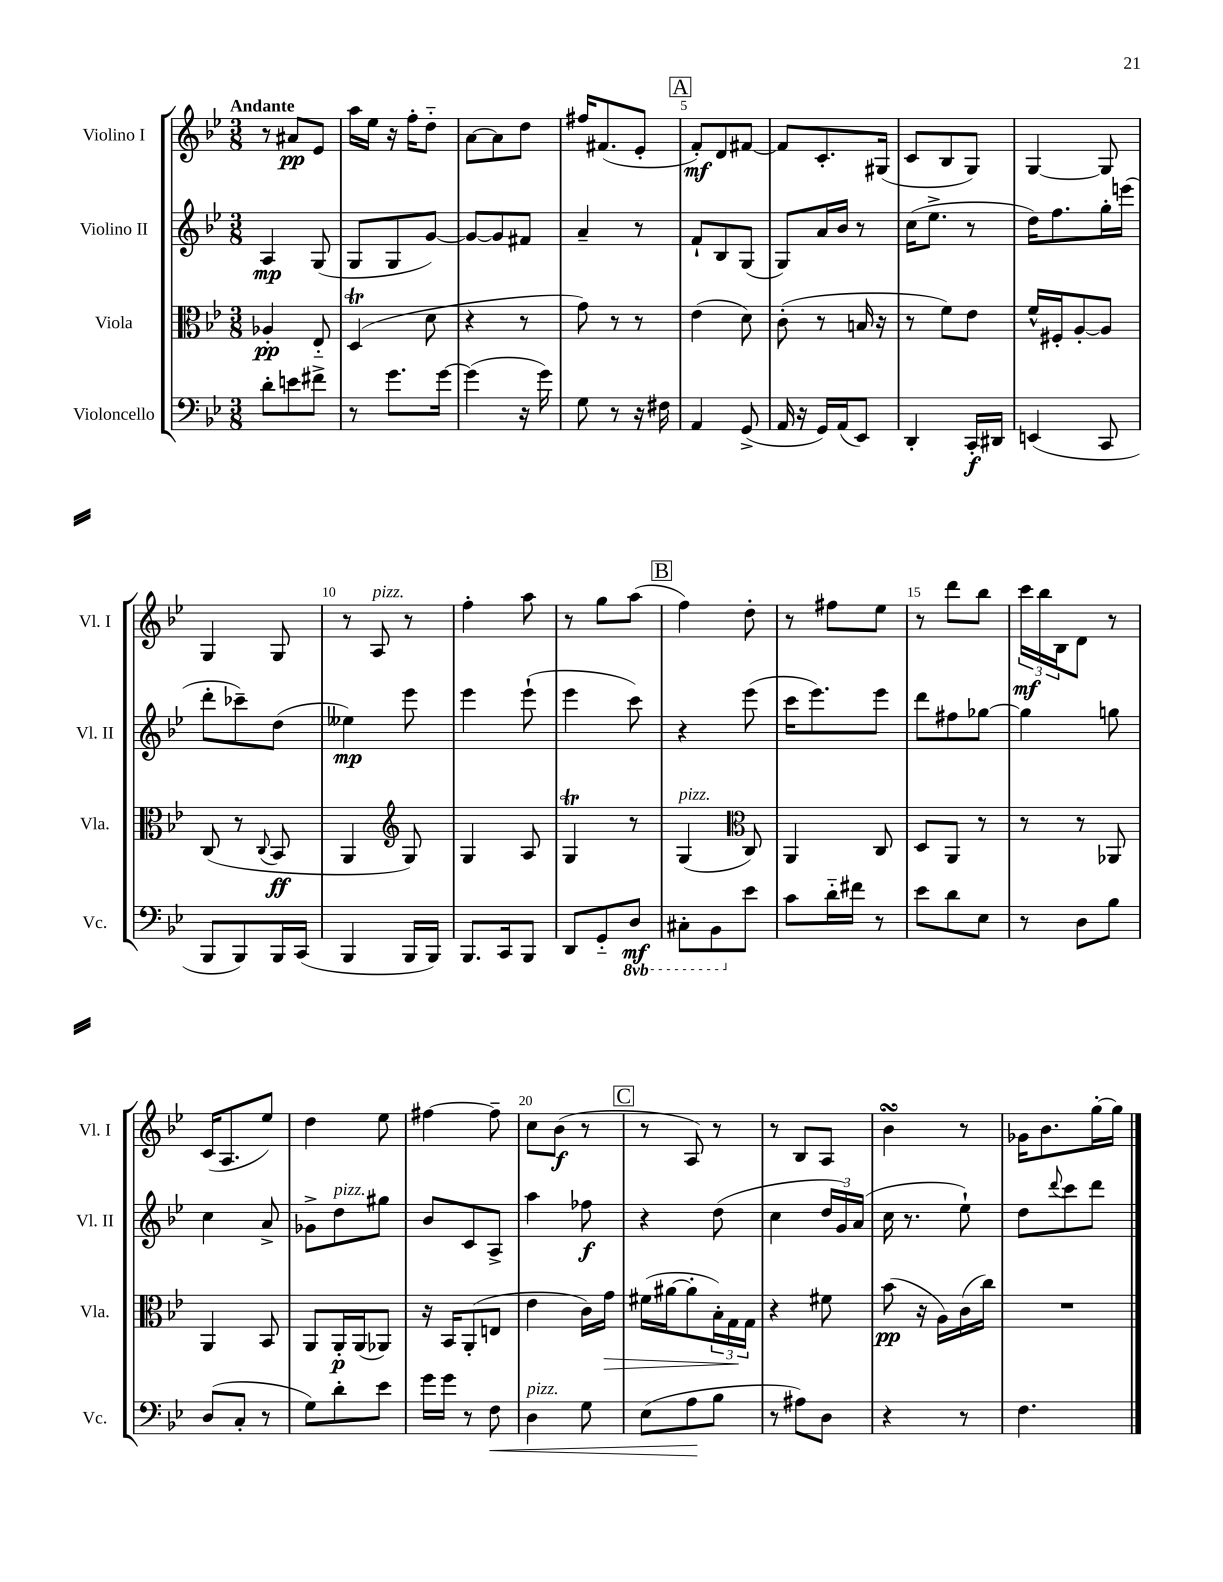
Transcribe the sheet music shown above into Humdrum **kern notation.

**kern	**kern	**kern	**kern
*staff4	*staff3	*staff2	*staff1
*clefF4	*clefC3	*clefG2	*clefG2
*k[b-e-]	*k[b-e-]	*k[b-e-]	*k[b-e-]
*M3/8	*M3/8	*M3/8	*M3/8
8d'\L	4A-'/	4A/	8r
8e\	.	.	8a#/L
8f#^\J	8E-'~/	(8G/	8e-/J
=	=	=	=
8r	(4D/	8G/L	16aa\LL
.	.	.	16ee-\JJ
8.g\L	.	8G/	16r
.	.	.	16ff'\LK
.	8d\	[8g/J)	8dd'~\J
[16g\Jk	.	.	.
=	=	=	=
(4g\]	4r	8g/_L	[8a\L
.	.	8g/]	8a\]
16r	8r	8f#/J	8dd\J
16g\)	.	.	.
=	=	=	=
8G\	8g\)	4a~/	16ff#/LK
.	.	.	(8.f#/
8r	8r	.	.
16r	8r	8r	8e-'/J
16F#\	.	.	.
=	=	=	=
4AA/	(4e-\	8f`/L	8f'/L)
.	.	8B-/	8d/
(8GG^/	8d\)	(8G/J	[8f#/J
=	=	=	=
16AA/	(8c'\	8G/L)	8f#/]L
16r	.	.	.
16GG/LL)	8r	16a/L	8.c'/
(16AA/J	.	16b-/JJ	.
8EE-/J)	16B/	8r	.
.	16r	.	(16G#/Jk
=	=	=	=
4DD'/	8r	(16cc\LK	8c/L
.	.	8.ee-^\J	.
.	8f\L)	.	8B-/
16CC'/LL	8e-\J	8r	8G/J)
16DD#/JJ	.	.	.
=	=	=	=
(4EE/	16f^^/LL	16dd\LK)	[4G/
.	16F#'/J	8.ff\	.
.	[8A'/	.	.
8CC/	8A/]J	16gg'\L	8G/]
.	.	(16eee\JJ	.
=	=	=	=
8BBB-/L	(8C/	8ddd'\L	4G/
8BBB-/)	8r	8ccc-~\)	.
.	8qqC/	.	.
16BBB-/L	8BB-/	(8dd\J	8G/
(16CC/JJ	.	.	.
=	=	=	=
4BBB-/	4AA/	4ee--\)	8r
.	.	.	8A/
*	*clefG2	*	*
16BBB-/LL	8G/)	8eee-\	8r
16BBB-/JJ)	.	.	.
=	=	=	=
8.BBB-/L	4G/	4eee-\	4ff'\
16CC/k	.	.	.
8BBB-/J	8A/	(8eee-`\	8aa\
=	=	=	=
8DD/L	4G/	4eee-\	8r
8GG'~/	.	.	8gg\L
8DD/J	8r	8ccc\)	(8aa\J
=	=	=	=
8CC#'\L	(4G/	4r	4ff\)
8BBB-\	.	.	.
*	*clefC3	*	*
8e-\J	8C/)	(8eee-\	8dd'\
=	=	=	=
8c\L	4AA/	16ccc\LK	8r
.	.	8.eee-\)	.
16d'~\L	.	.	8ff#\L
16f#\JJ	.	.	.
8r	8C/	8eee-\J	8ee-\J
=	=	=	=
8e-\L	8D/L	8ddd\L	8r
8d\	8AA/J	8ff#\	8ddd\L
8E-\J	8r	[8gg-\J	8bb-\J
=	=	=	=
8r	8r	4gg-\]	24ccc\LL
.	.	.	24bb-\
.	.	.	24B-\J
8D\L	8r	.	8d\J
8B-\J	8AA-/	8gg\	8r
=	=	=	=
(8D/L	4AA/	4cc\	(16c/LK
.	.	.	8.A/
8C'/J	.	.	.
8r	8BB-/	8a^/	8ee-/J)
=	=	=	=
8G\L)	8AA/L	8g-^\L	4dd\
8d'\	16AA'/L	8dd\	.
.	(16AA/J	.	.
8e-\J	8AA-/J)	8gg#\J	8ee-\
=	=	=	=
16g\LL	16r	8b-/L	[4ff#\
16g\JJ	16BB-/LK	.	.
8r	(8AA'/	8c/	.
8F\	8E/J	8A^/J	8ff#~\]
=	=	=	=
4D\	4e-\	4aa\	8cc\L
.	.	.	(8b-\J
8G\	16c\LL)	8ff-\	8r
.	16g\JJ	.	.
=	=	=	=
(8E-\L	(16f#\LL	4r	8r
.	[16a#\J	.	.
8A\	8a#'\]	.	8A/)
8B-\J	24B-'\L)	(8dd\	8r
.	24G\	.	.
.	24G\JJ	.	.
=	=	=	=
8r	4r	4cc\	8r
8A#\L)	.	.	8B-/L
8D\J	8f#\	24dd/LL	8A/J
.	.	24g/)	.
.	.	(24a/JJ	.
=	=	=	=
4r	(8b-\	16cc\	4b-\
.	.	8.r	.
.	16r	.	.
.	16A\LL)	.	.
8r	(16c\	8ee-`\)	8r
.	16cc\JJ)	.	.
=	=	=	=
4.F\	4.r	8dd\L	16g-\LK
.	.	.	8.b-\
.	.	8qqddd/	.
.	.	8ccc\	.
.	.	8ddd\J	[16gg'\L
.	.	.	16gg\]JJ
==	==	==	==
*-	*-	*-	*-
